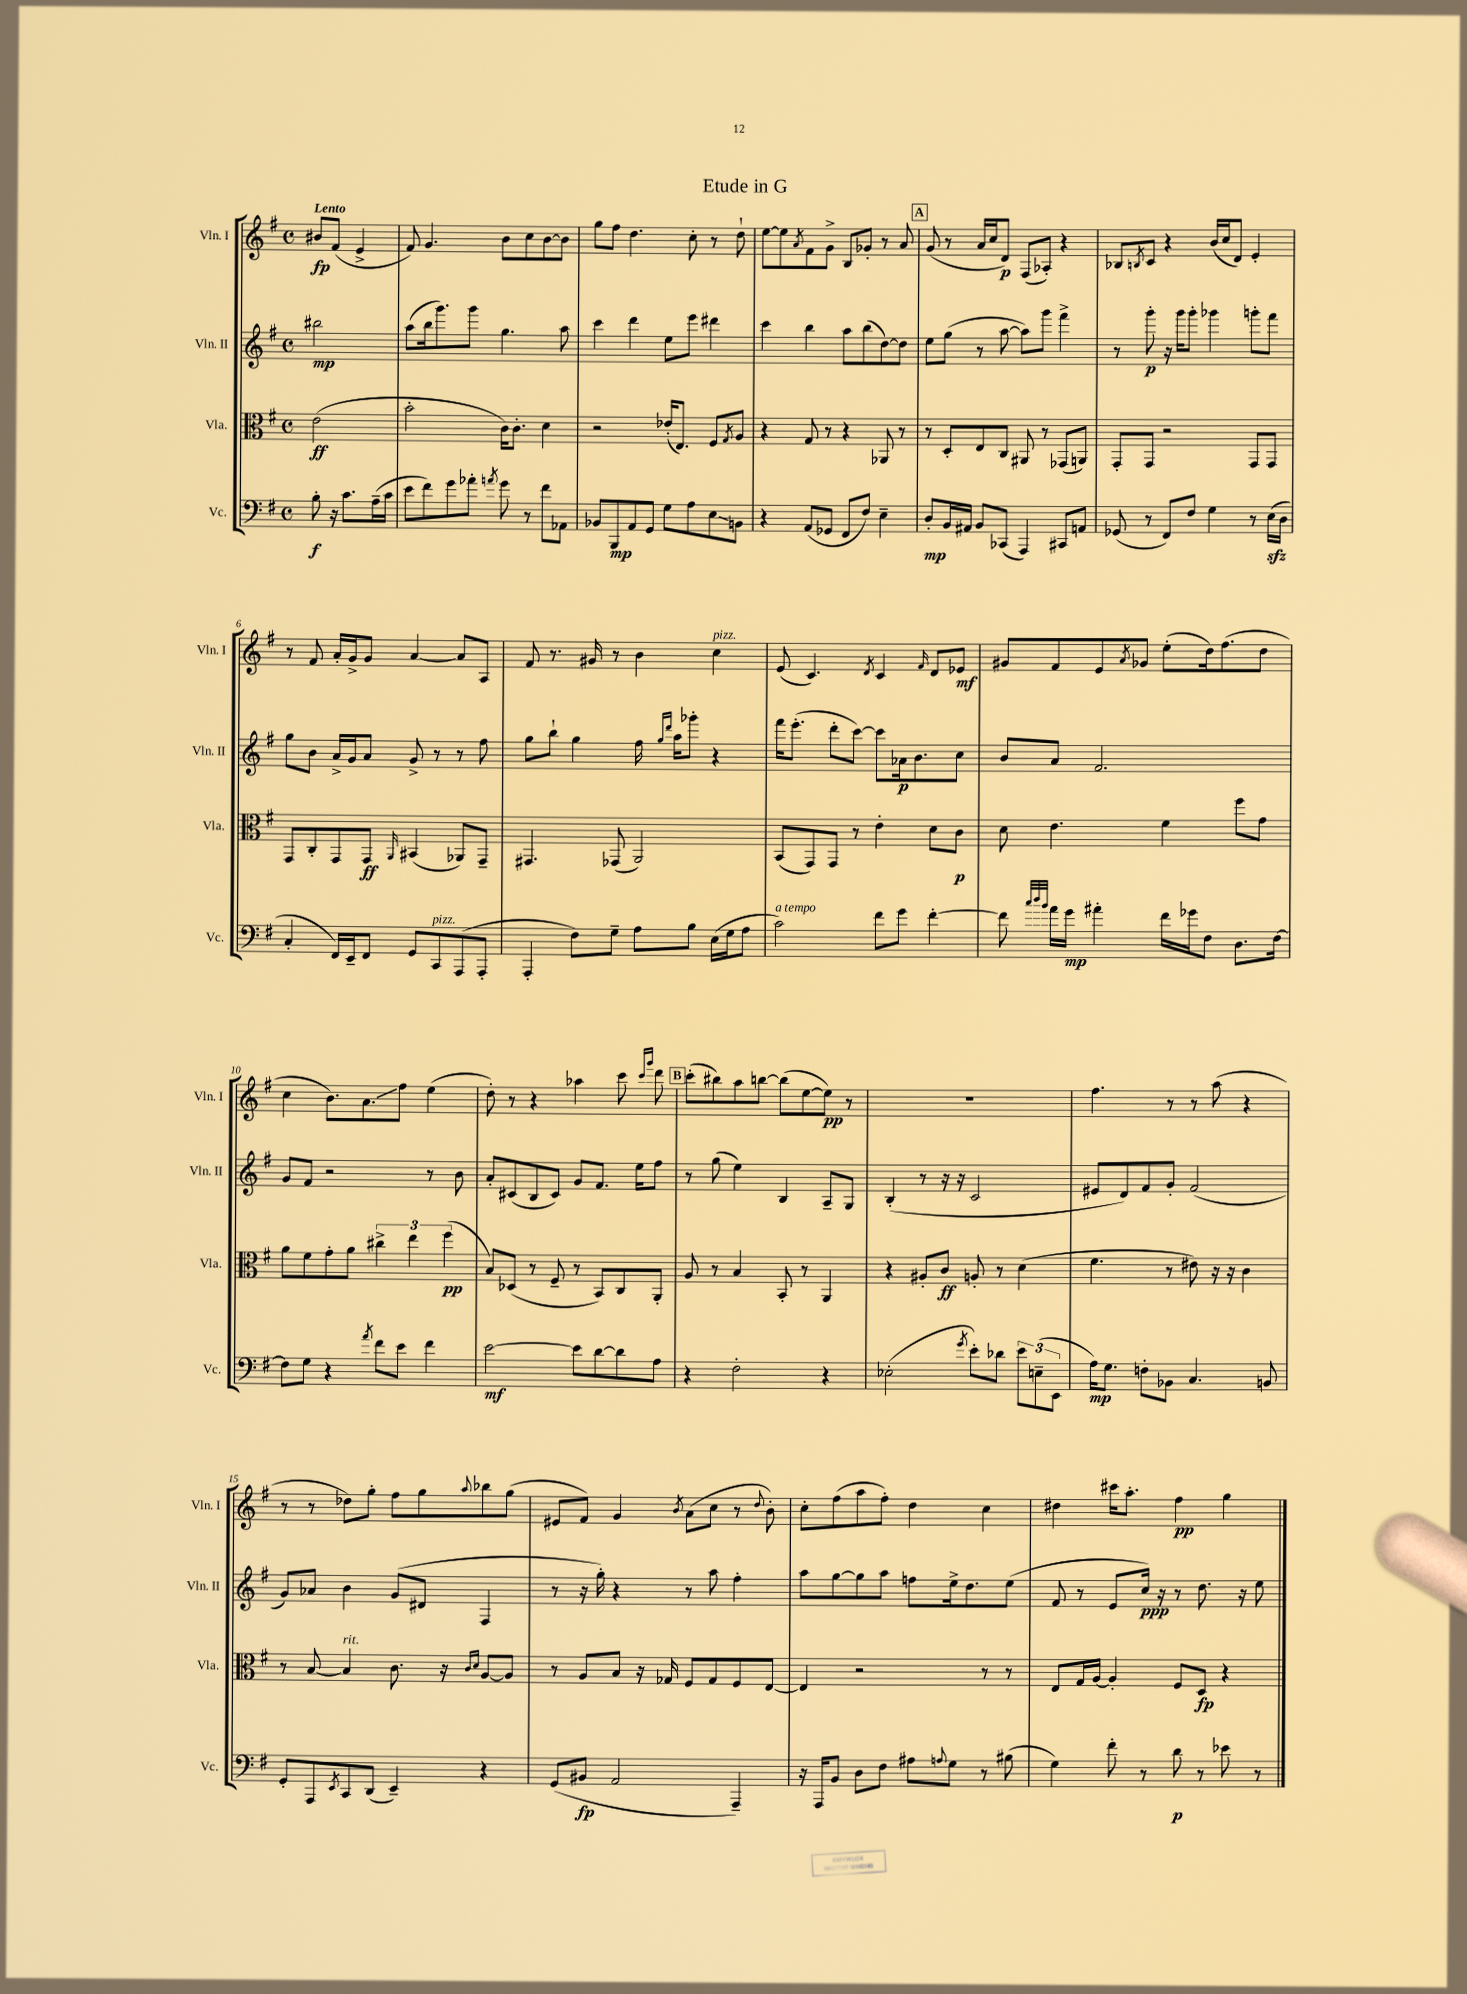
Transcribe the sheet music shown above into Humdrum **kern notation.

**kern	**kern	**kern	**kern
*staff4	*staff3	*staff2	*staff1
*clefF4	*clefC3	*clefG2	*clefG2
*k[f#]	*k[f#]	*k[f#]	*k[f#]
*M4/4	*M4/4	*M4/4	*M4/4
*met(c)	*met(c)	*met(c)	*met(c)
8B'\	(2e\	2bb#\	8b#/L
16r	.	.	(8f#/J
8.c\L	.	.	.
.	.	.	4e^/
(16A~\L	.	.	.
16c\JJ	.	.	.
=	=	=	=
8e\L	2b'\	(8aa\L	8f#/)
8f#\)	.	16bb\k	4.g/
.	.	8.ggg\)	.
8g\	.	.	.
8a-'\J	.	8ggg\J	.
8qa/	.	.	.
8g\	16c\LK)	4.gg\	8b\L
.	8.c'\J	.	.
8r	.	.	8cc\
8f#\L	4d\	.	[8b\
8AA-\J	.	8aa\	8b\]J
=	=	=	=
8BB-/L	2r	4ccc\	8gg\L
8BBB/	.	.	8ff#\J
8AA/	.	4ddd\	4.dd\
8GG/J	.	.	.
8G\L	(16e-'/LK	8ee\L	.
.	8.E/J)	.	.
8A\	.	8eee\J	8cc'\
8E\	8F#/L	4ddd#\	8r
.	8qG/	.	.
8BB\J	8A/J	.	8dd`\
=	=	=	=
4r	4r	4ccc\	[8ee\L
.	.	.	8ee\]
.	.	.	8qa/
(8AA/L	8G/	4bb\	8f#\
8GG-/J	8r	.	8g^\J
8FF#/L	4r	8aa\L	8B/L
8F#/J)	.	(8bb\	8g-'/J
4E~\	8AA-/	[8dd\)	8r
.	8r	8dd\]J	8a/
=	=	=	=
8D'/L	8r	8ee\L	(8g/
16BB/L	8D'/L	(8gg\J	8r
16AA#/JJ	.	.	.
8BB/L	8E/	8r	16a/LL
.	.	.	16cc/J
(8CC-/J	8C/J	[8aa\	8d/J)
4AAA/)	8AA#/	8aa\]L)	(8F#/L
.	8r	8ggg\J	8A-'/J)
8CC#/L	(8GG-/L	4fff#^\	4r
8AA/J	8AA/J)	.	.
=	=	=	=
(8GG-/	8GG'/L	8r	8B-/L
.	.	.	8qB/
8r	8GG/J	8ggg'\	8c/J
8FF#/L)	2r	16r	4r
.	.	16ggg\LK	.
8F#/J	.	8ggg'\J	.
4G\	.	4ggg-\	(16b/LL
.	.	.	16cc/J
.	.	.	8d/J)
8r	8GG/L	8ggg'\L	4e'/
(16E\LL	8GG/J	8fff#\J	.
16D\JJ	.	.	.
=	=	=	=
4C'/	8GG/L	8gg\L	8r
.	8C'/	8b\J	8f#/
16FF#/LL)	8GG/	16a^/LL	16a'/LL
16EE~/J	.	16g/J	16g^/J
8FF#/J	8GG/J	8a/J	8g/J
.	16qqAA/	.	.
8GG/L	(4BB#/	8g^/	[4a/
8CC/	.	8r	.
(8AAA/	8AA-/L)	8r	8a/]L
8AAA'/J	8GG~/J	8ff#\	8A/J
=	=	=	=
4AAA'/	4.GG#/	8gg\L	8f#/
.	.	8bb`\J	8.r
8F#\L)	.	4gg\	.
.	.	.	16g#/
8G~\J	(8GG-/	.	8r
8A\L	2AA/)	16ff#\	4b\
.	.	16qqgg/LL	.
.	.	16qqddd/JJ	.
.	.	16aa\LK	.
8B\J	.	8ggg-'\J	.
(16E\LL	.	4r	4cc\
16G\J	.	.	.
8A\J	.	.	.
=	=	=	=
2c\)	(8BB/L	16fff#\LK	(8e/
.	.	(8.eee'\J	.
.	8GG/)	.	4.c/)
.	8GG/J	8ddd'\L	.
.	8r	[8ccc\J)	.
.	.	.	8qd/
8f#\L	4e'\	8ccc\]L	4c/
8g\J	.	16a-\k	.
.	.	8.b\	.
.	.	.	16qqf#/
[4f#'\	8d\L	.	8d/L
.	8c\J	8cc\J	8e-/J
=	=	=	=
8f#\]	8d\	8b/L	8g#/L
32qqcc/LLL	.	.	.
32qqdd/	.	.	.
32qqb/JJJ	.	.	.
16a\LL	4.e\	8a/J	8f#/
16g\JJ	.	.	.
4a#'\	.	2.f#/	8e/
.	.	.	8qa/
.	.	.	8g-/J
16f#\LL	4f#\	.	(8ee'\L
16g-\J	.	.	.
8F#\J	.	.	16dd\k)
.	.	.	(8.ff#\
8.D\L	8ff#\L	.	.
.	8g\J	.	8dd\J
[16F#\Jk	.	.	.
=	=	=	=
8F#\]L	8a\L	8g/L	4cc\
8G\J	8f#\	8f#/J	.
4r	8g'\	2r	8.b\L)
.	8a\J	.	.
.	.	.	8.a\
8qa/	.	.	.
8f#\L	6cc#^\	.	.
8e\J	.	.	8ff#\J
.	6ee\	.	.
4f#\	.	8r	(4ee\
.	(6ff#\	.	.
.	.	8b\	.
=	=	=	=
[2e\	8B/L)	8a'/L	8dd'\)
.	(8D-/J	(8c#/	8r
.	8r	8B/	4r
.	8F#~/	8c#/J)	.
8e\]L	8r	8g/L	4aa-\
[8d\	8BB/L)	8.f#/J	.
8d\]	8C/	.	8ccc\
.	.	16ee\LK	.
.	.	.	16qqccc/LL
.	.	.	16qqggg/JJ
8A\J	8AA'/J	8ff#\J	8ddd\
=	=	=	=
4r	8A/	8r	(8ccc'\L
.	8r	(8gg\	8bb#\)
2F#'\	4B/	4ee\)	8aa\
.	.	.	[8bb\J
.	8BB'/	4B/	(8bb\]L
.	8r	.	[8ee\
4r	4AA/	8A~/L	8ee\]J)
.	.	8G/J	8r
=	=	=	=
(2E-'\	4r	(4B'/	1r
.	8A#'/L	8r	.
.	8c/J	16r	.
.	.	16r	.
8qg/	.	.	.
8e'\L)	8A'/	2c/	.
8d-\J	8r	.	.
12e\L	(4d\	.	.
(12E~\	.	.	.
12EE\J	.	.	.
=	=	=	=
16A\LK)	4.f#\	8e#/L	4.ff#\
8.G\J	.	.	.
.	.	8d/)	.
8F'\L	.	8f#/	.
8BB-\J	8r	8g'/J	8r
4.C/	8e#\)	(2f#/	8r
.	16r	.	(8aa\
.	16r	.	.
.	4c\	.	4r
8BB/	.	.	.
=	=	=	=
8GG'/L	8r	8g/L)	8r
8AAA/	[8B/	8a-/J	8r
8qEE/	.	.	.
8CC/	4B/]	4b\	8dd-\L)
(8DD/J	.	.	8gg'\J
4EE~/)	8.c\	(8g/L	8ff#\L
.	.	8d#/J	8gg\
.	16r	.	.
.	16qqc/LL	.	.
.	16qqd/JJ	.	8qqaa/
4r	[8A/L	4F#/	8bb-\
.	8A/]J	.	(8gg\J
=	=	=	=
(8GG/L	8r	8r	8e#/L
8BB#/J	8A/L	16r	8f#/J)
.	.	16gg'\)	.
2AA/	8B/J	4r	4g/
.	16r	.	.
.	16G-/	.	.
.	.	.	8qb/
.	8F#/L	8r	(8a\L
.	8G-/	8aa\	8cc\J
4AAA~/)	8F#/	4ff#'\	8r
.	.	.	8qqdd/
.	[8E/J	.	8b'\)
=	=	=	=
16r	4E/]	8aa\L	8cc'\L
16AAA/LK	.	.	.
8BB/J	.	[8gg\	(8ff#\
8D\L	2r	8gg\]	8aa\
8F#\J	.	8aa\J	8ff#'\J)
8A#\L	.	8ff\L	4dd\
8qqA/	.	.	.
8G\J	.	16ee^\k	.
.	.	8.dd\	.
8r	8r	.	4cc\
(8B#\	8r	(8ee\J	.
=	=	=	=
4G\)	8E/L	8f#/	4dd#\
.	16G/L	8r	.
.	[16A/JJ	.	.
8f#'\	4A'/]	8e/L	16ccc#\LK
.	.	.	8.aa'\J
8r	.	16cc/Jk)	.
.	.	16r	.
8d\	8F#/L	8r	4ff#\
8r	8D/J	8.dd\	.
8e-\	4r	.	4gg\
.	.	16r	.
8r	.	8ee\	.
==	==	==	==
*-	*-	*-	*-
